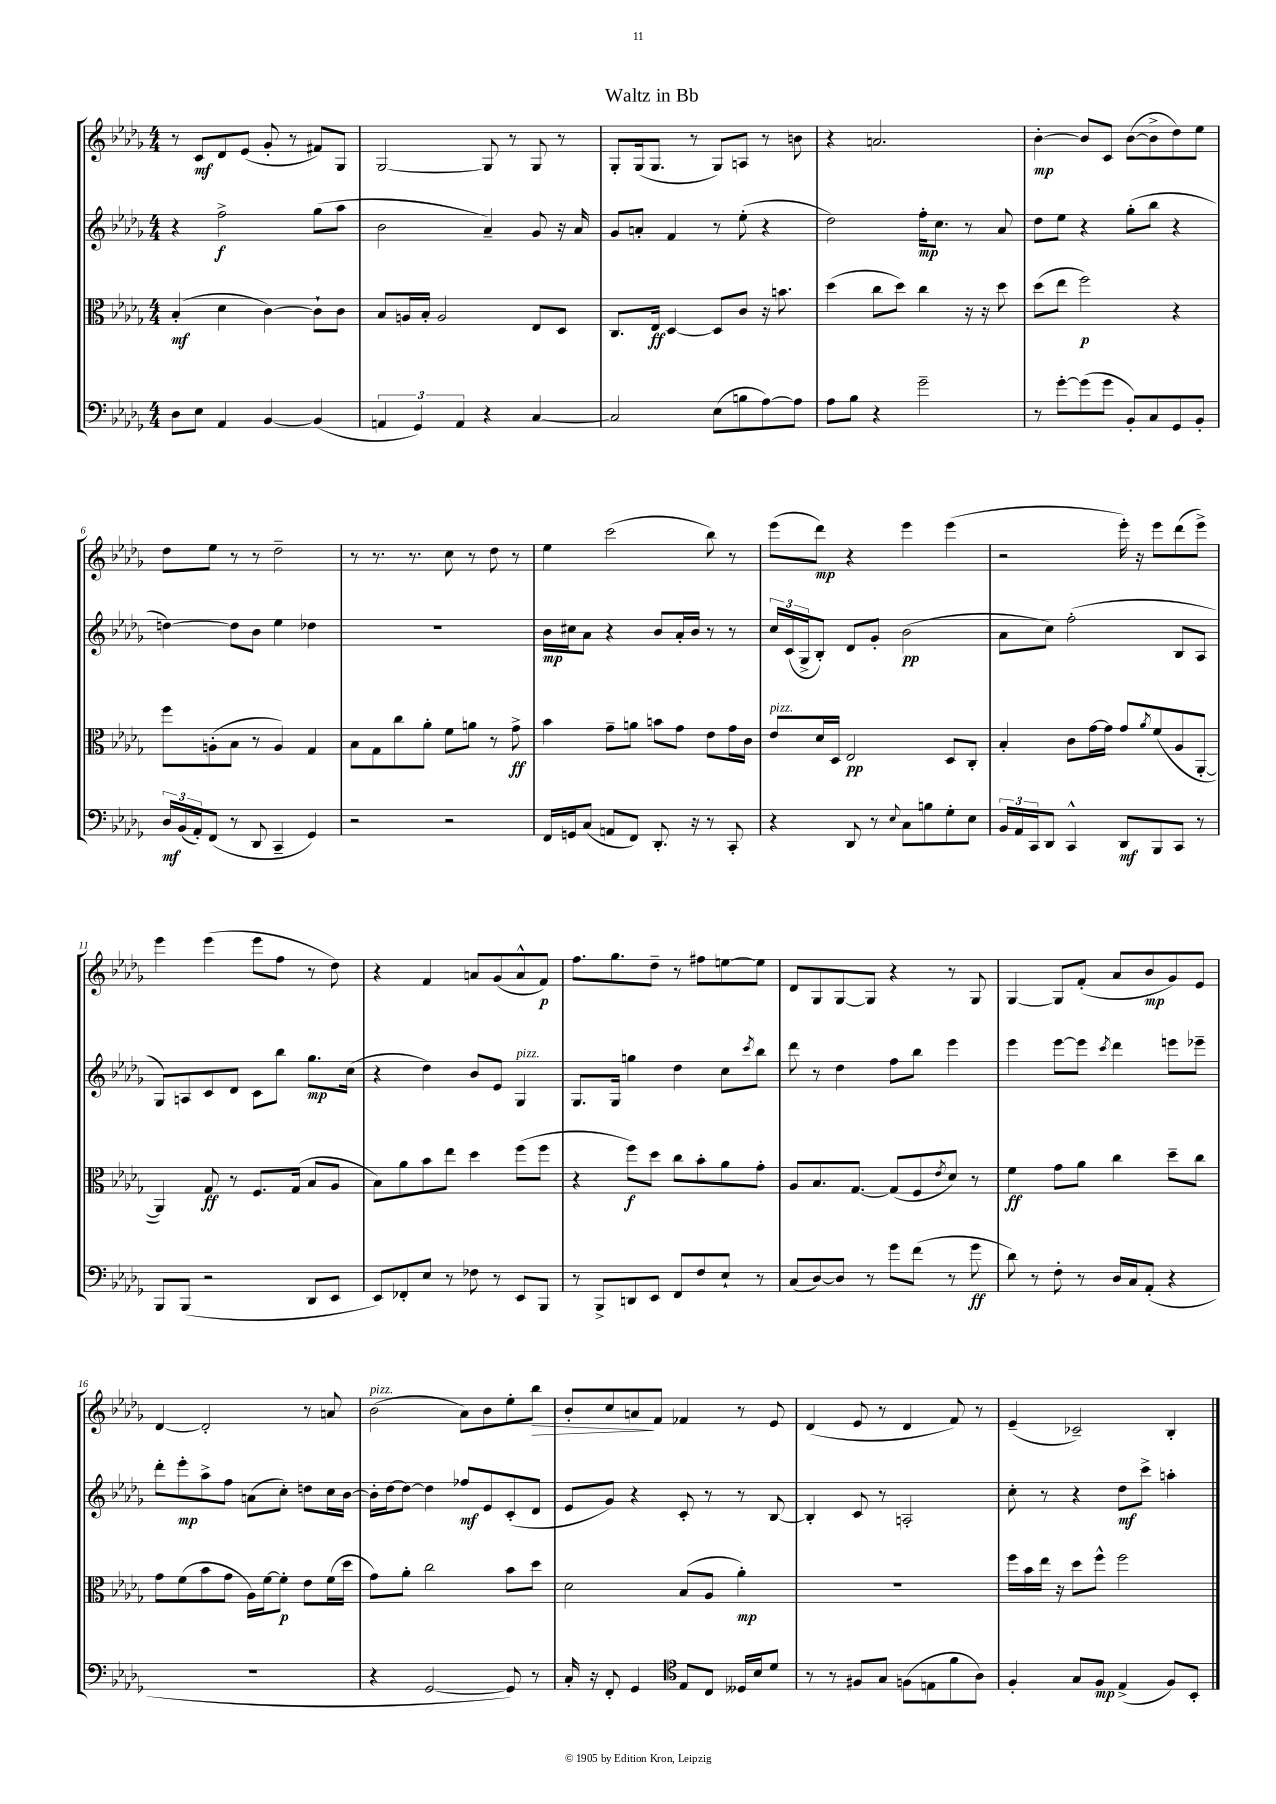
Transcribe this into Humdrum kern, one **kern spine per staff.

**kern	**kern	**kern	**kern
*staff4	*staff3	*staff2	*staff1
*clefF4	*clefC3	*clefG2	*clefG2
*k[b-e-a-d-g-]	*k[b-e-a-d-g-]	*k[b-e-a-d-g-]	*k[b-e-a-d-g-]
*M4/4	*M4/4	*M4/4	*M4/4
8D-	(4B-'	4r	8r
8E-	.	.	8c
4AA-	4d-	2ff^	8d-
.	.	.	(8e-
[4BB-	[4c)	.	8g-'
.	.	.	8r
(4BB-]	8c`]	(8gg-	8f#)
.	8c	8aa-	8G-
=	=	=	=
6AA	8B-	2b-	[2G-
.	16A	.	.
6GG-)	.	.	.
.	16B-'	.	.
.	2A	.	.
6AA	.	.	.
4r	.	4a-~)	8G-]
.	.	.	8r
[4C	8E-	8g-	8G-
.	8D-	16r	8r
.	.	16a-	.
=	=	=	=
2C]	8.C	8g-	8G-'
.	.	8a'	(16G-
.	16E-	.	8.G-
.	[4D-	4f	.
.	.	.	8r
(8E-	8D-]	8r	8G-)
8B	8c	(8ee-'	8A
[8A-)	16r	4r	8r
.	8.b	.	.
8A-]	.	.	8b
=	=	=	=
8A-	(4dd-	2dd-)	4r
8B-	.	.	.
4r	8cc	.	2.a
.	8dd-)	.	.
2g-~	4cc	16ff'	.
.	.	8.cc	.
.	16r	8r	.
.	16r	.	.
.	8dd-	8a-	.
=	=	=	=
8r	(8dd-	8dd-	[4b-'
[8g-'	8ee-	8ee-	.
(8g-]	2ff)	4r	8b-]
8g-	.	.	8c
8BB-')	.	(8gg-'	([8b-
8C	.	8bb-	8b-^]
8GG-	4r	4r	8dd-)
8BB-'	.	.	8ee-
=	=	=	=
24D-	8ff	[4dd)	8dd-
(24BB-	.	.	.
24AA-')	.	.	.
(8FF	(8A'	.	8ee-
8r	8B-	8dd]	8r
8DD-	8r	8b-	8r
4CC~	4A)	4ee-	2dd-~
4GG-)	4G-	4dd-	.
=	=	=	=
2r	8B-	1r	8r
.	8G-	.	8.r
.	8cc	.	.
.	.	.	8.r
.	8a-'	.	.
2r	8f	.	8cc
.	8a	.	8r
.	8r	.	8dd-
.	8g-^	.	8r
=	=	=	=
16FF	4b-	16b-	4ee-
16GG	.	16cc#	.
(8C	.	8a-	.
8AA	8g-~	4r	(2ccc
8FF)	8a	.	.
8.DD-'	8b	8b-	.
.	8g-	16a-'	.
16r	.	16b-	.
8r	8e-	8r	8bb-)
8CC'	16g-	8r	8r
.	16c	.	.
=	=	=	=
4r	8e-	24cc	(8eee-
.	.	(24c	.
.	.	24G-^	.
.	16d-	8B-')	8ddd-)
.	16D-	.	.
8DD-	2E-	8d-	4r
8r	.	8g-'	.
8qqE-	.	.	.
8C	.	(2b-	4eee-
8B	.	.	.
8G-'	8D-	.	(4eee-
8E-	8C'	.	.
=	=	=	=
24BB-	4B-'	8a-	2r
24AA-	.	.	.
24CC	.	.	.
8DD-	.	8cc)	.
4CC^^	8c	(2ff'	.
.	[16g-	.	.
.	16g-]	.	.
8DD-	8g-	.	16eee-')
.	.	.	16r
.	8qa-	.	.
8BBB-	(8f	.	8eee-
8CC	8A-	8B-	(8ddd-
8r	[8AA-'	8A-	8eee-^)
=	=	=	=
8BBB-	4AA-])	8G-)	4eee-
(8BBB-	.	8A	.
2r	8G-	8c	(4eee-
.	8r	8d-	.
.	8.F	8c	8eee-
.	.	8bb-	8ff
.	(16G-	.	.
8DD-	8B-	8.gg-	8r
8EE-	8A-	.	8dd-)
.	.	(16cc	.
=	=	=	=
8EE-)	8B-)	4r	4r
8FF-'	8a-	.	.
8E-	8b-	4dd-)	4f
8r	8ee-	.	.
8F-	4dd-	8b-	8a
8r	.	8e-	(8g-
8EE-	(8ff	4G-	8a^^
8BBB-	8ff	.	8f)
=	=	=	=
8r	4r	8.G-	8.ff
8BBB-^	.	.	.
.	.	16G-	8.gg-
8DD	8ff)	4gg	.
8EE-	8dd-	.	8dd-~
8FF	8cc	4dd-	8r
8F	8b-'	.	8ff#
8E-`	8a-	8cc	[8ee
.	.	8qccc	.
8r	8g-'	8bb-	8ee]
=	=	=	=
(8C	8A-	8ddd-	8d-
[8D-)	8.B-	8r	8G-
8D-]	.	4dd-	[8G-
.	[8.G-	.	.
8r	.	.	8G-]
8g-	(8G-]	8ff	4r
(8f	8F	8bb-	.
.	8qe-	.	.
8r	8d-)	4eee-	8r
8g-	8r	.	8G-
=	=	=	=
8d-)	4f	4eee-	[4G-
8r	.	.	.
8F'	8g-	[8eee-	8G-]
8r	8a-	8eee-]	(8f'
.	.	8qccc	.
16D-	4cc	4ddd-	8a-
16C	.	.	.
(8AA-'	.	.	8b-
4r	8dd-~	8eee	8g-)
.	8cc	8eee-~	8e-
=	=	=	=
1r	8g-	8ddd-'	[4d-
.	(8f	8eee-'	.
.	8b-	8aa-^	2d-']
.	8g-	8ff	.
.	16A-)	(8a	.
.	[16f	.	.
.	8f']	8cc')	.
.	8e-	8dd	8r
.	(16f	16cc	8a
.	16dd-	[16b-	.
=	=	=	=
4r	8g-)	16b-']	(2b-
.	.	[16dd-	.
.	8a-'	8dd-_	.
[2GG-	2cc	4dd-]	.
.	.	8ff-	8a-)
.	.	8e-	8b-
8GG-])	8b-	(8c'	8ee-'
8r	8dd-	8d-	8bb-
=	=	=	=
16C'	2d-	8e-	8b-'
16r	.	.	.
8FF'	.	8g-)	8cc
4GG-	.	4r	8a
.	.	.	8f
*clefC4	*	*	*
8E-	(8B-	8c'	4f-
8C	8A-	8r	.
16D--	4a-')	8r	8r
16B-	.	.	.
8d-	.	[8B-	8e-
=	=	=	=
8r	1r	4B-']	(4d-
8r	.	.	.
8F#	.	8c	8e-
8G-	.	8r	8r
(8F	.	2A'	4d-
8E	.	.	.
8f	.	.	8f)
8A-)	.	.	8r
=	=	=	=
4F'	16ff	8cc'	(4e-~
.	16b-	.	.
.	16ee-	8r	.
.	16r	.	.
8G-	8dd-	4r	2c-~)
8F	8ff^^	.	.
(4E-^	2ff	8dd-	.
.	.	8ccc^	.
8F)	.	4aa'	4B-'
8BB-'	.	.	.
==	==	==	==
*-	*-	*-	*-
